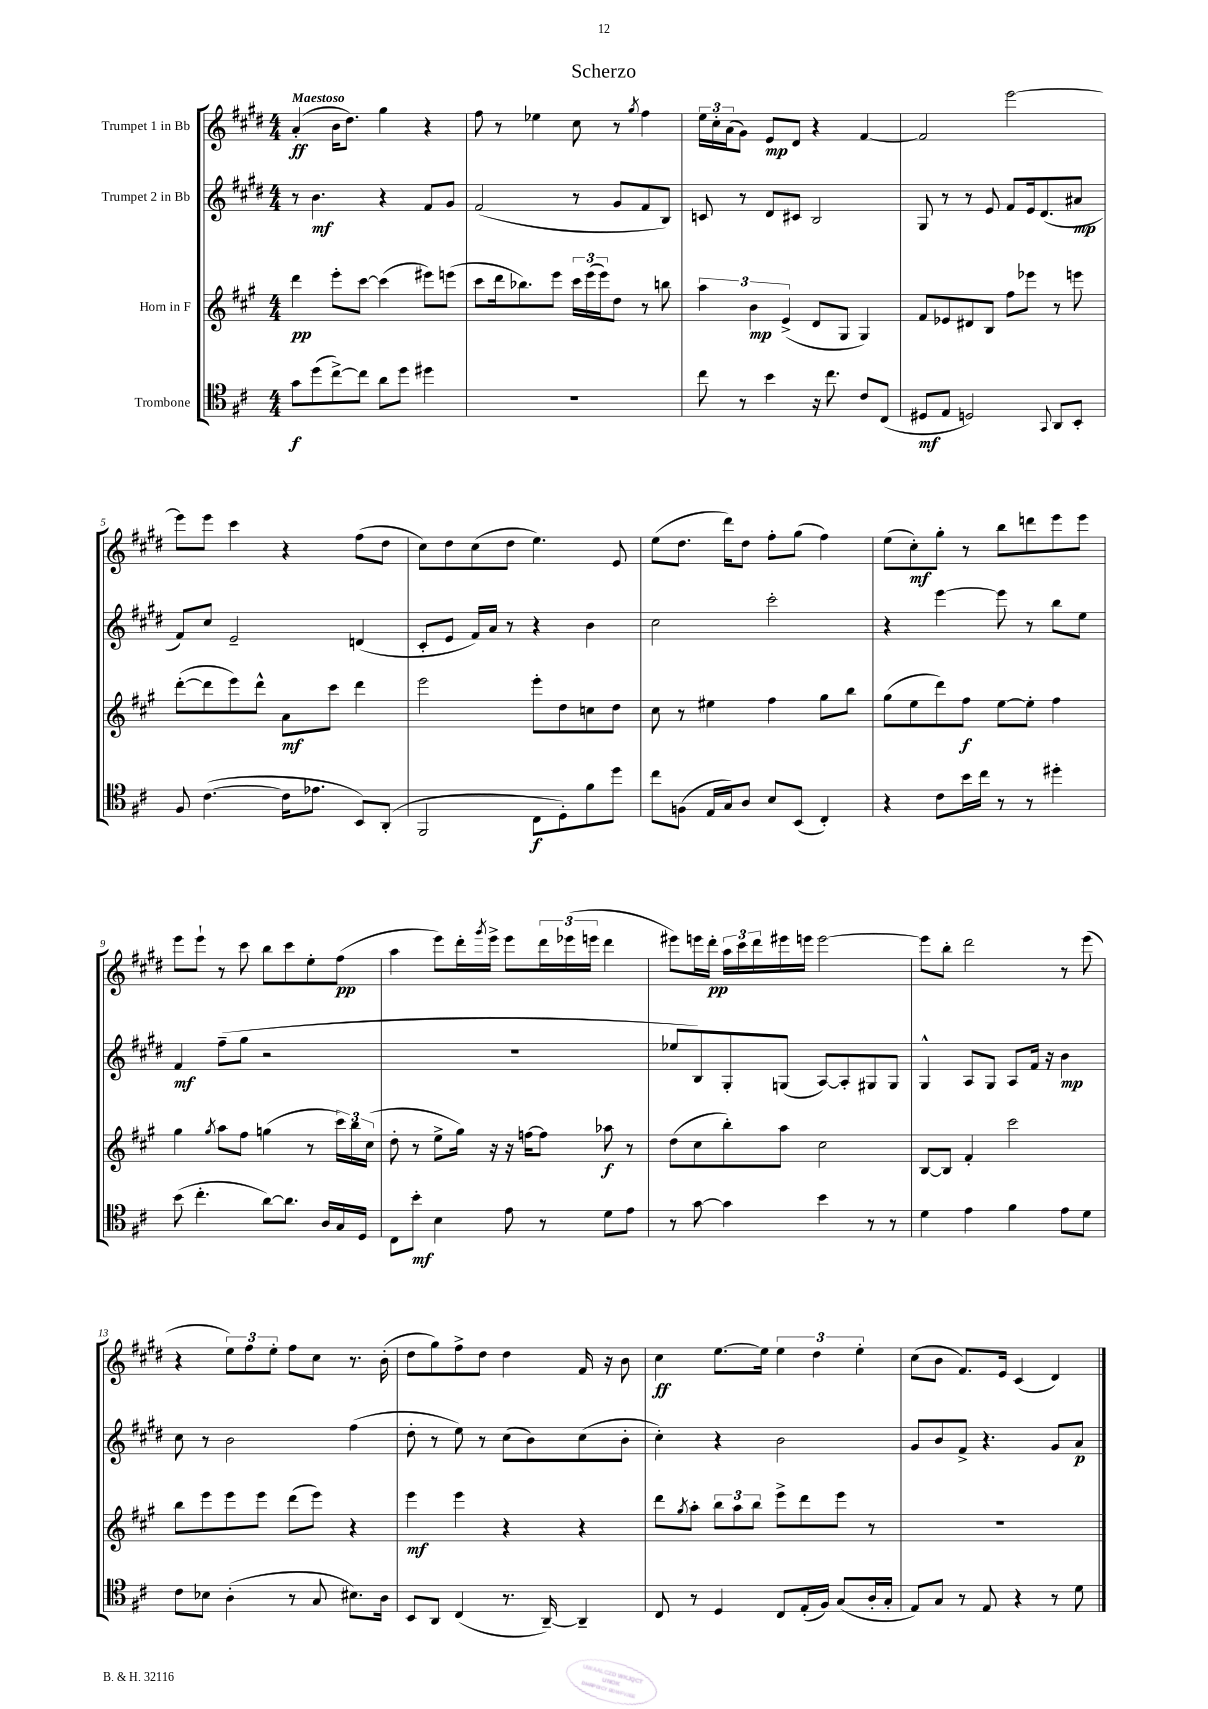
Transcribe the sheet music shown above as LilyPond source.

\header { title = "Scherzo" }
<<
\new StaffGroup <<
\new Staff = "s0" \with { instrumentName = "Trumpet 1 in Bb" } {
    \clef treble \key e \major \numericTimeSignature \time 4/4 \tempo "Maestoso"
    a'4-.\ff( b'16 dis''8.) gis''4 r4 |
    fis''8 r8 ees''4 cis''8 r8 \acciaccatura { gis''8 } fis''4 |
    \tuplet 3/2 { e''16 cis''16-. a'16( } gis'8) e'8\mp dis'8 r4 fis'4~ |
    fis'2 e'''2~ |
    e'''8 e'''8 cis'''4 r4 fis''8( dis''8 |
    cis''8) dis''8 cis''8( dis''8 e''4.) e'8 |
    e''8( dis''8. dis'''16) dis''8 fis''8-. gis''8( fis''4) |
    e''8( cis''8-.\mf) gis''8-. r8 b''8 d'''8 e'''8 e'''8 |
    e'''8 e'''8-! r8 cis'''8 b''8 cis'''8 e''8-. fis''8\pp( |
    a''4 e'''8) dis'''16-. \acciaccatura { gis'''8 } e'''16-> e'''8 \tuplet 3/2 { dis'''16 ees'''16( e'''16 } dis'''4 |
    eis'''8) e'''16 dis'''16-.\pp \tuplet 3/2 { a''16 cis'''16 dis'''16 } eis'''16 e'''16 e'''2~ |
    e'''8 b''8-. dis'''2 r8 e'''8( |
    r4 \tuplet 3/2 { e''8) fis''8 e''8-. } fis''8 cis''8 r8. b'16-.( |
    dis''8 gis''8) fis''8-> dis''8 dis''4 fis'16 r16 b'8 |
    cis''4\ff e''8.~ e''16 \tuplet 3/2 { e''4 dis''4 e''4-. } |
    cis''8( b'8 fis'8.) e'16 cis'4( dis'4) \bar "|." |
}
\new Staff = "s1" \with { instrumentName = "Trumpet 2 in Bb" } {
    \clef treble \key e \major \numericTimeSignature \time 4/4
    r8 b'4.\mf r4 fis'8 gis'8 |
    fis'2( r8 gis'8 fis'8 b8) |
    c'8 r8 dis'8 cis'8 b2 |
    gis8 r8 r8 e'8 fis'8 e'16 dis'8.( ais'8\mp |
    fis'8) cis''8 e'2-- d'4( |
    cis'8-. e'8 fis'16) a'16 r8 r4 b'4 |
    cis''2 cis'''2-. |
    r4 e'''4~ e'''8 r8 b''8 e''8 |
    fis'4\mf fis''8--( gis''8 r2 |
    R1 |
    ees''8 b8) gis8-. g8( a8~) a8-. gis8 gis8 |
    gis4-^ a8 gis8 a8 fis'16 r16 b'4\mp |
    cis''8 r8 b'2 fis''4( |
    dis''8-. r8 e''8) r8 cis''8( b'8) cis''8( b'8-. |
    cis''4-.) r4 b'2 |
    gis'8 b'8 fis'8-> r4. gis'8 a'8\p \bar "|." |
}
\new Staff = "s2" \with { instrumentName = "Horn in F" } {
    \clef treble \key a \major \numericTimeSignature \time 4/4
    d'''4\pp e'''8-. cis'''8~ cis'''4( eis'''8) e'''8( |
    cis'''8 d'''16 bes''8.) e'''8 \tuplet 3/2 { cis'''16 e'''16( e'''16) } d''8 r8 b''8 |
    \tuplet 3/2 { a''4 b'4\mp e'4->( } d'8 gis8 gis4) |
    fis'8 ees'8 dis'8 b8 fis''8 ees'''8 r8 e'''8 |
    d'''8~-.( d'''8 e'''8) d'''8-^ a'8\mf cis'''8 d'''4 |
    e'''2 e'''8-. d''8 c''8 d''8 |
    cis''8 r8 eis''4 fis''4 gis''8 b''8 |
    gis''8( e''8 d'''8) fis''8\f e''8~ e''8-. fis''4 |
    gis''4 \acciaccatura { gis''8 } a''8 fis''8 g''4( r8 \tuplet 3/2 { cis'''16) b''16 cis''16( } |
    d''8-. r8 e''8-> gis''16) r16 r16 f''16~ f''8 aes''8\f r8 |
    d''8( cis''8 b''8-.) a''8 cis''2 |
    b8~ b8 fis'4-. cis'''2 |
    b''8 e'''8 e'''8 e'''8 d'''8( e'''8) r4 |
    e'''4\mf e'''4 r4 r4 |
    d'''8 \acciaccatura { gis''8 } a''8-. \tuplet 3/2 { b''8 a''8 b''8 } e'''8-> d'''8 e'''8 r8 |
    R1 \bar "|." |
}
\new Staff = "s3" \with { instrumentName = "Trombone" } {
    \clef tenor \key d \major \numericTimeSignature \time 4/4
    g'8\f d''8( cis''8~->) cis''8 a'8 d''8 dis''4 |
    R1 |
    cis''8 r8 b'4 r16 cis''8. cis'8 cis8( |
    dis8\mf e8 d2) \appoggiatura { g,8 } a,8 b,8-. |
    fis8 cis'4.~( cis'16 ees'8. b,8) a,8-.( |
    fis,2 cis8\f d8-.) fis'8 d''8 |
    cis''8 f8( e16 g16) a8 b8 b,8( cis4-.) |
    r4 cis'8 b'16 cis''16 r8 r8 dis''4-. |
    b'8( cis''4.-. a'8~) a'8. a16 g16 d16 |
    cis8 b'8-.\mf b4 e'8 r8 d'8 e'8 |
    r8 g'8~ g'4 b'4 r8 r8 |
    d'4 e'4 fis'4 e'8 d'8 |
    cis'8 bes8 a4-.( r8 g8 bis8.) a16 |
    b,8 a,8 cis4( r8. a,16~--) a,4-- |
    cis8 r8 d4 cis8 e16-.( fis16) g8( a16-. g16-. |
    e8) g8 r8 e8 r4 r8 d'8 \bar "|." |
}
>>
>>
